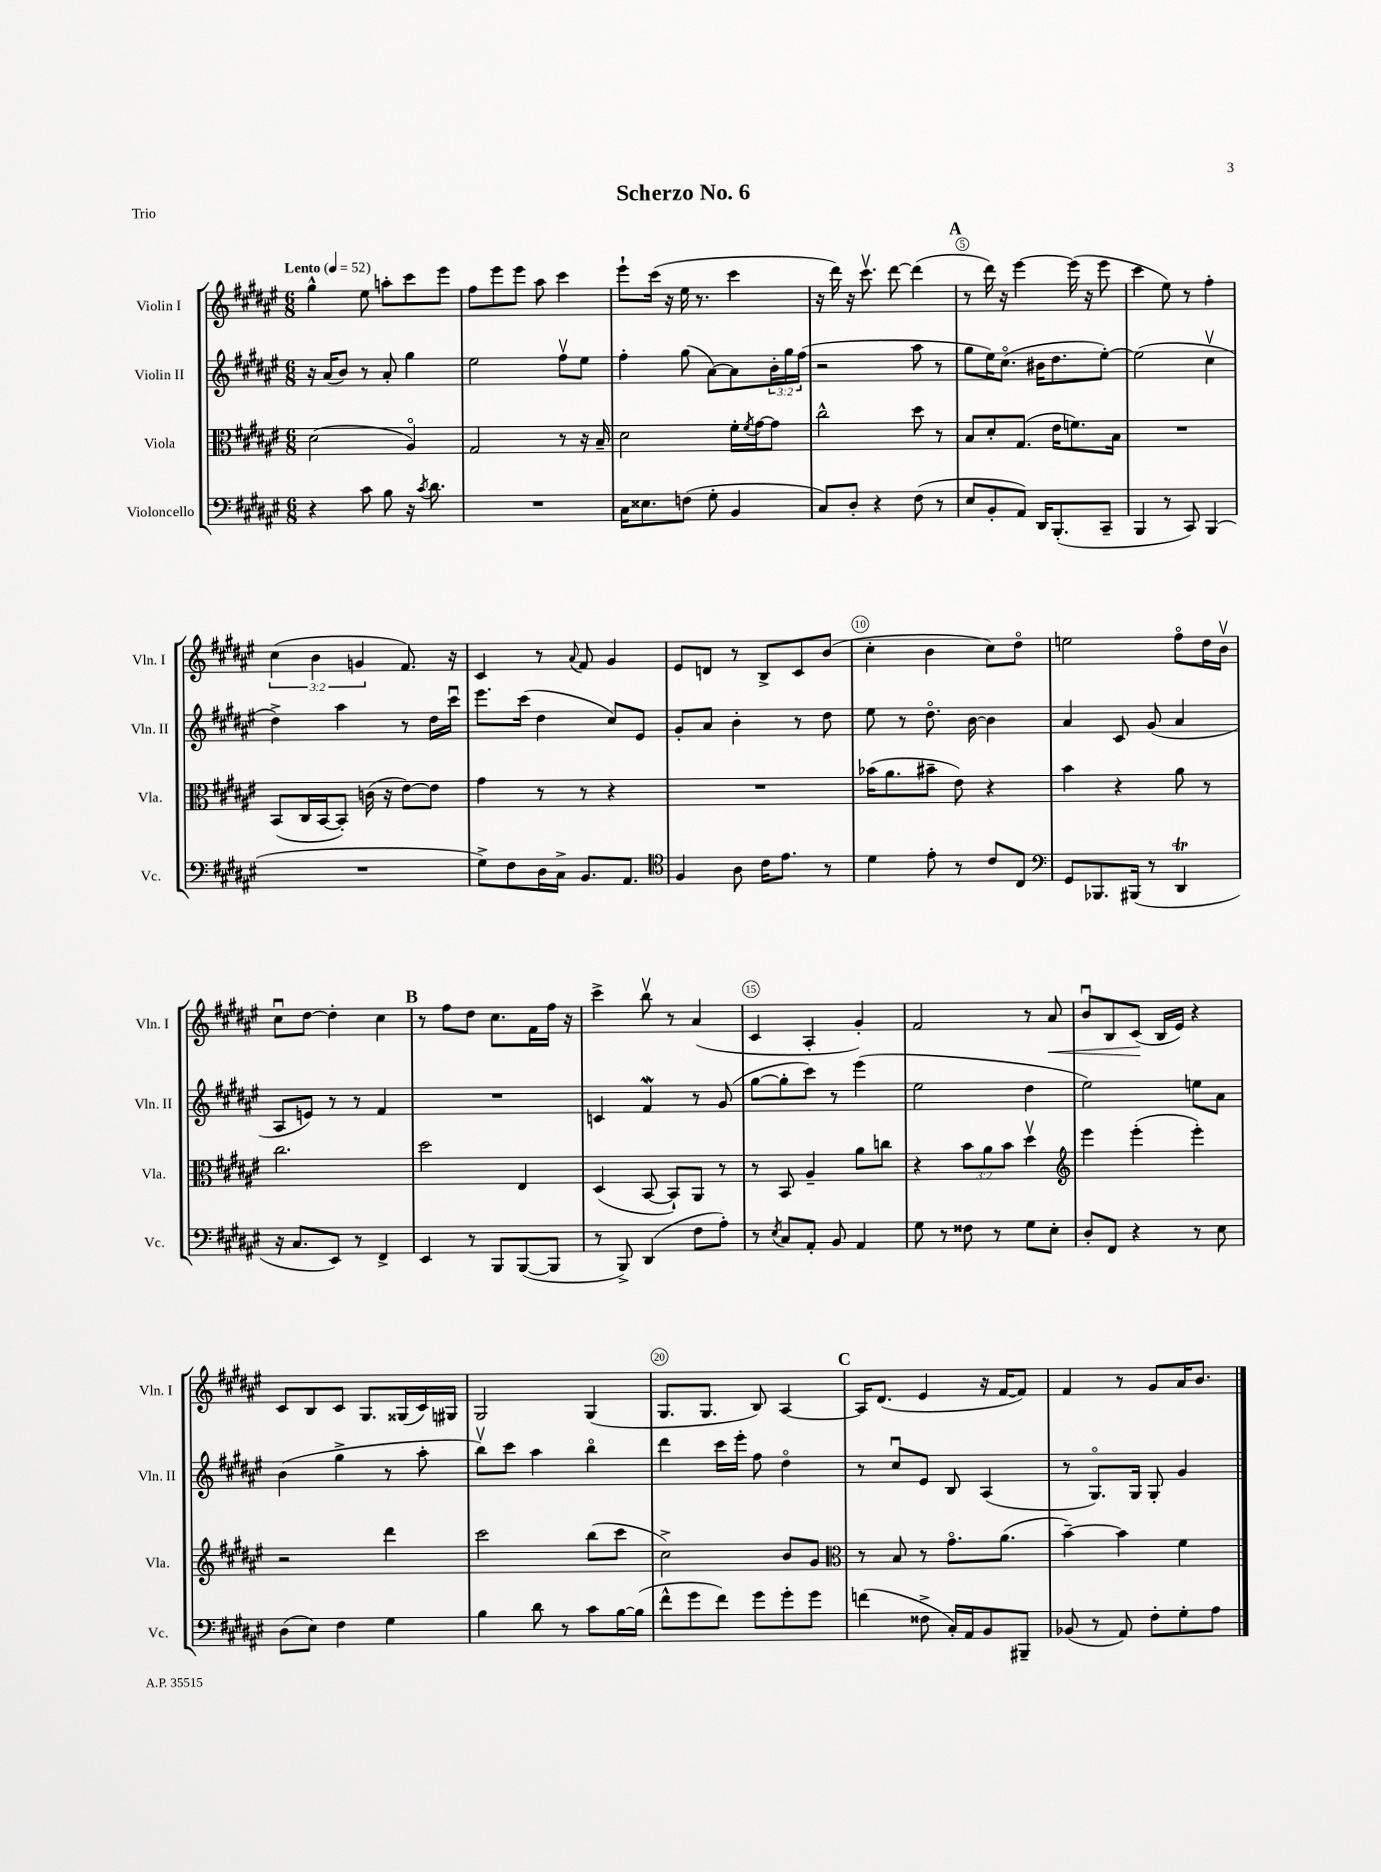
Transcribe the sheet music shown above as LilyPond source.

\header { title = "Scherzo No. 6" piece = "Trio" }
<<
\new StaffGroup <<
\new Staff = "s0" \with { instrumentName = "Violin I" shortInstrumentName = "Vln. I" } {
    \clef treble \key fis \major \numericTimeSignature \time 6/8 \override Staff.TupletNumber.text = #tuplet-number::calc-fraction-text \tempo "Lento" 4 = 52
    gis''4-^ eis''8 a''8-. cis'''8 eis'''8 |
    fis''8 eis'''8 eis'''8 ais''8 cis'''4 |
    eis'''8-! cis'''16( r16 eis''16 r8. cis'''4 |
    r16 dis'''16) r16 cis'''8.\upbow dis'''8~ dis'''4( |
    \mark \markup { \bold "A" } r8 dis'''16) r16 eis'''4~ eis'''16( r16 eis'''8 |
    cis'''4 eis''8) r8 fis''4-. |
    \tuplet 3/2 { cis''4( b'4 g'4 } fis'8.) r16 |
    cis'4 r8 \appoggiatura { ais'8 } fis'8 gis'4 |
    eis'8 d'8 r8 b8-> cis'8 b'8( |
    cis''4-. b'4 cis''8) dis''8\flageolet |
    e''2 fis''8\flageolet dis''16 b'16\upbow |
    cis''8\downbow dis''8~ dis''4-. cis''4 |
    \mark \markup { \bold "B" } r8 fis''8 dis''8 cis''8. fis'16 fis''16 r16 |
    cis'''4-> b''8\upbow r8 ais'4( |
    cis'4 ais4-. gis'4-.) |
    fis'2 r8 ais'8\< |
    b'8\downbow b8 cis'8\!( b16 eis'16) r4 |
    cis'8 b8 cis'8 gis8. gisis16( cis'16) gis16 |
    gis2 gis4( |
    gis8. gis8. b8) ais4~ |
    \mark \markup { \bold "C" } ais16 dis'8.( eis'4 r16 fis'16~ fis'8) |
    fis'4 r8 gis'8 ais'16 b'8. \bar "|." |
}
\new Staff = "s1" \with { instrumentName = "Violin II" shortInstrumentName = "Vln. II" } {
    \clef treble \key fis \major \numericTimeSignature \time 6/8 \override Staff.TupletNumber.text = #tuplet-number::calc-fraction-text
    r16 ais'16( b'8) r8 ais'8-. gis''4 |
    eis''2 fis''8\upbow eis''8 |
    fis''4-. gis''8( ais'8~) ais'8 \tuplet 3/2 { b'16-. gis''16 fis''16( } |
    r2 ais''8 r8 |
    \mark \markup { \bold "A" } gis''8 eis''16) cis''8.\flageolet( bis'16 dis''8. eis''8~-.) |
    eis''2( cis''4\upbow |
    dis''4->) ais''4 r8 dis''16 cis'''16\downbow |
    eis'''8. cis'''16( dis''4 cis''8) eis'8 |
    gis'8-. ais'8 b'4-. r8 dis''8 |
    eis''8 r8 dis''8.\flageolet b'16~ b'4 |
    ais'4 cis'8 gis'8( ais'4 |
    ais8 e'8) r8 r8 fis'4 |
    \mark \markup { \bold "B" } R2. |
    c'4 fis'4\mordent r8 gis'8( |
    gis''8~ gis''8-. cis'''8) r8 eis'''4( |
    eis''2 dis''4 |
    eis''2) e''8 ais'8 |
    b'4( gis''4-> r8 ais''8-. |
    b''8\upbow) cis'''8 ais''4 b''4\flageolet |
    dis'''4 cis'''16 eis'''16-. fis''8 dis''4\flageolet |
    \mark \markup { \bold "C" } r8 cis''8\downbow eis'8 b8 ais4( |
    r8 gis8.\flageolet) gis16 gis8-. gis'4 \bar "|." |
}
\new Staff = "s2" \with { instrumentName = "Viola" shortInstrumentName = "Vla." } {
    \clef alto \key fis \major \numericTimeSignature \time 6/8 \override Staff.TupletNumber.text = #tuplet-number::calc-fraction-text
    dis'2( ais4\flageolet) |
    gis2 r8 r16 b16-- |
    dis'2 fis'16-. \acciaccatura { fis'8 } gis'16~ gis'8 |
    cis''2-^ dis''8 r8 |
    \mark \markup { \bold "A" } b8 dis'8-. gis8.( eis'16 f'8.) b16 |
    R2. |
    b,8( cis16 b,16~ b,8-.) c'16( r16 eis'8~) eis'8 |
    gis'4 r8 r8 r4 |
    R2. |
    bes'16( ais'8. bis'8-- eis'8) r4 |
    b'4 r4 ais'8 r8 |
    cis''2. |
    \mark \markup { \bold "B" } dis''2 eis4 |
    dis4( b,8~ b,8-!) ais,8 r8 |
    r8 b,8 ais4-- ais'8 c''8 |
    r4 \tuplet 3/2 { b'8 ais'8 b'8 } dis''4\upbow |
    \clef treble eis'''4 eis'''4-.( eis'''4-.) |
    r2 dis'''4 |
    cis'''2 b''8( cis'''8 |
    cis''2->) b'8 gis'8 |
    \mark \markup { \bold "C" } \clef alto r8 b8 r8 gis'8.\flageolet ais'8.( |
    b'4~--) b'4 fis'4 \bar "|." |
}
\new Staff = "s3" \with { instrumentName = "Violoncello" shortInstrumentName = "Vc." } {
    \clef bass \key fis \major \numericTimeSignature \time 6/8
    r4 cis'8 b8 r16 \acciaccatura { cis'8 } dis'8. |
    R2. |
    cis16 eisis8. f8( gis8-. b,4 |
    cis8) dis8-. r4 fis8( r8 |
    \mark \markup { \bold "A" } eis8 b,8-. ais,8) dis,16 b,,8.-.( cis,8-- |
    b,,4 r8 cis,8) b,,4( |
    R2. |
    gis8->) fis8 dis16 cis16-> b,8. ais,8. |
    \clef tenor fis4 ais8 cis'16 eis'8. r8 |
    dis'4 eis'8-. r8 cis'8 cis8 |
    \clef bass gis,8 bes,,8. bis,,16( r8 dis,4\trill |
    r16 cis8. eis,8) r8 fis,4-> |
    \mark \markup { \bold "B" } eis,4 r8 b,,8 b,,8~( b,,8 |
    r8 b,,8->) dis,4( fis8 ais8-.) |
    r8 \acciaccatura { eis8 } cis8 ais,8-. b,8 ais,4 |
    gis8 r8 fisis8 r8 gis8 eis8-. |
    dis8-. fis,8 r4 r8 eis8 |
    dis8( eis8) fis4 gis4 |
    b4 dis'8 r8 cis'8 b16~ b16( |
    fis'8-^ gis'8 fis'8) gis'8 gis'8-. gis'8 |
    \mark \markup { \bold "C" } f'4( fisis8-> cis16-.) ais,16 b,8 bis,,8-- |
    bes,8( r8 ais,8) fis8-. gis8-. ais8 \bar "|." |
}
>>
>>
\layout { \context { \Score \override BarNumber.break-visibility = ##(#f #t #t) barNumberVisibility = #(every-nth-bar-number-visible 5) \override BarNumber.stencil = #(make-stencil-circler 0.1 0.3 ly:text-interface::print) } }
